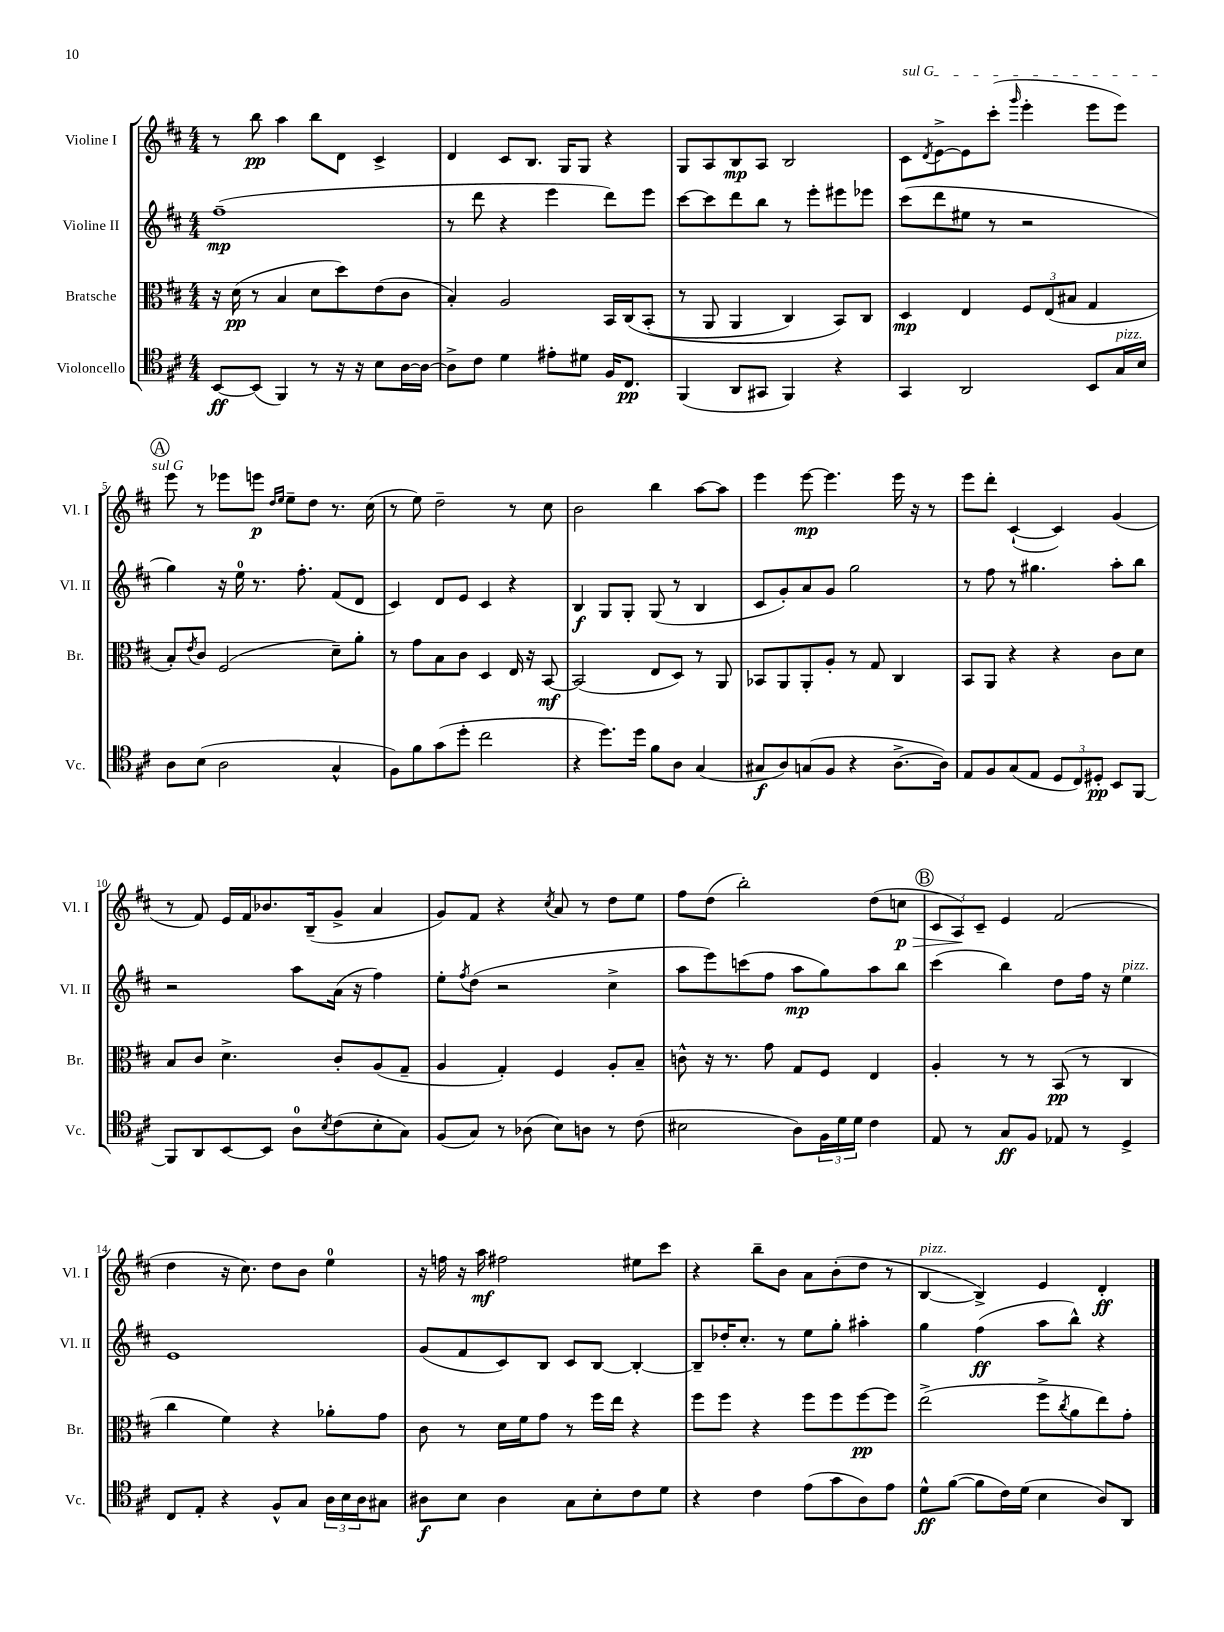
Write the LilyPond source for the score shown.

<<
\new StaffGroup <<
\new Staff = "s0" \with { instrumentName = "Violine I" shortInstrumentName = "Vl. I" } {
    \clef treble \key d \major \numericTimeSignature \time 4/4
    r8 b''8\pp a''4 b''8 d'8 cis'4-> |
    d'4 cis'8 b8. g16 g8 r4 |
    g8 a8 b8\mp a8 b2 |
    \once \override TextSpanner.bound-details.left.text = \markup { \italic "sul G" } cis'8\startTextSpan \acciaccatura { d'8 } e'8~-> e'8 cis'''8-.( \grace { g'''16 } e'''4-. e'''8 e'''8) |
    \mark \markup { \circle "A" } e'''8\stopTextSpan r8 ees'''8 e'''8\p \grace { d''16 e''16 } e''8-- d''8 r8. cis''16( |
    r8 e''8) d''2-- r8 cis''8 |
    b'2 b''4 a''8~ a''8 |
    e'''4 e'''8~\mp e'''4. e'''16 r16 r8 |
    e'''8 d'''8-. cis'4~-!( cis'4) g'4( |
    r8 fis'8) e'16 fis'16 bes'8. b16--( g'8-> a'4 |
    g'8) fis'8 r4 \acciaccatura { cis''8 } a'8 r8 d''8 e''8 |
    fis''8 d''8( b''2-.) d''8( c''8\p\> |
    \mark \markup { \circle "B" } \tuplet 3/2 { cis'8 a8\!) cis'8-- } e'4 fis'2( |
    d''4 r16 cis''8.) d''8 b'8 e''4-0 |
    r16 f''16 r16 a''16\mf fis''2 eis''8 cis'''8 |
    r4 b''8-- b'8 a'8 b'8-.( d''8 r8 |
    b4~^\markup { \italic "pizz." } b4->) e'4 d'4-.\ff \bar "|." |
}
\new Staff = "s1" \with { instrumentName = "Violine II" shortInstrumentName = "Vl. II" } {
    \clef treble \key d \major \numericTimeSignature \time 4/4
    fis''1--\mp( |
    r8 d'''8 r4 e'''4 d'''8) e'''8 |
    cis'''8~ cis'''8 d'''8 b''8 r8 e'''8-. eis'''8 ees'''8 |
    cis'''8( d'''8 eis''8 r8 r2 |
    \mark \markup { \circle "A" } g''4) r16 e''16-0 r8. fis''8.-. fis'8( d'8 |
    cis'4) d'8 e'8 cis'4 r4 |
    b4\f g8 g8-. g8( r8 b4 |
    cis'8 g'8-.) a'8 g'8 g''2 |
    r8 fis''8 r8 gis''4. a''8-. b''8 |
    r2 a''8 a'16( r16 fis''4) |
    e''8-. \acciaccatura { fis''8 } d''8( r2 cis''4-> |
    a''8 e'''8) c'''8( fis''8 a''8\mp g''8) a''8 b''8 |
    \mark \markup { \circle "B" } cis'''4( b''4) d''8 fis''16 r16 e''4^\markup { \italic "pizz." } |
    e'1 |
    g'8( fis'8 cis'8) b8 cis'8 b8~ b4~-. |
    b8-- des''16-. cis''8.-. r8 e''8 g''8-. ais''4-. |
    g''4 fis''4\ff( a''8 b''8-^) r4 \bar "|." |
}
\new Staff = "s2" \with { instrumentName = "Bratsche" shortInstrumentName = "Br." } {
    \clef alto \key d \major \numericTimeSignature \time 4/4
    r16 d'16\pp( r8 b4 d'8 d''8) e'8( cis'8 |
    b4-.) a2 b,16 cis16\( b,8-.( |
    r8 a,8 a,4 cis4) b,8\) cis8 |
    d4\mp e4 \tuplet 3/2 { fis8 e8( bis8 } g4 |
    \mark \markup { \circle "A" } b8-.) \acciaccatura { e'8 } cis'8 fis2( d'8--) a'8-. |
    r8 g'8 b8 cis'8 d4 e16 r16 b,8~\mf |
    b,2( e8 d8) r8 a,8 |
    bes,8 a,8 a,8-. a8-. r8 g8 cis4 |
    b,8 a,8 r4 r4 cis'8 d'8 |
    b8 cis'8 d'4.-> cis'8-. a8( g8-- |
    a4 g4-.) fis4 a8-. b8-- |
    c'8-^ r16 r8. g'8 g8 fis8 e4 |
    \mark \markup { \circle "B" } a4-. r8 r8 b,8\pp( r8 cis4 |
    cis''4 fis'4) r4 aes'8-. g'8 |
    cis'8 r8 d'16 fis'16 g'8 r8 fis''16 e''16 r4 |
    fis''8 fis''8 r4 fis''8 fis''8 fis''8~\pp fis''8 |
    e''2->( fis''8-> \acciaccatura { cis''8 } a'8 e''8) g'8-. \bar "|." |
}
\new Staff = "s3" \with { instrumentName = "Violoncello" shortInstrumentName = "Vc." } {
    \clef tenor \key d \major \numericTimeSignature \time 4/4
    b,8~\ff b,8( fis,4) r8 r16 r16 b8 a16~ a16~ |
    a8-> cis'8 d'4 eis'8-. dis'8 fis16 cis8.\pp |
    fis,4( a,8 gis,8 fis,4) r4 |
    g,4 a,2 b,8 g16^\markup { \italic "pizz." } b16 |
    \mark \markup { \circle "A" } a8 b8( a2 g4-^ |
    fis8) fis'8 g'8( d''8-. cis''2 |
    r4 d''8.) d''16 fis'8 a8 g4( |
    gis8\f a8) g8( fis8 r4 a8.~-> a16) |
    e8 fis8 g8( e8 \tuplet 3/2 { d8 cis8) dis8-.\pp } b,8 fis,8~ |
    fis,8 a,8 b,8~ b,8 a8-0 \acciaccatura { b8 } cis'8( b8-. g8) |
    fis8( g8) r8 aes8( b8) a8 r8 cis'8( |
    bis2 a8) \tuplet 3/2 { fis16 d'16 d'16 } cis'4 |
    \mark \markup { \circle "B" } e8 r8 g8\ff fis8 ees8 r8 d4-> |
    cis8 e8-. r4 fis8-^ g8 \tuplet 3/2 { a16 b16 a16 } gis8 |
    ais8\f b8 ais4 g8 b8-. cis'8 d'8 |
    r4 cis'4 e'8( g'8 a8) e'8 |
    d'8-^\ff fis'8~( fis'8 cis'16) d'16( b4 a8) a,8 \bar "|." |
}
>>
>>
